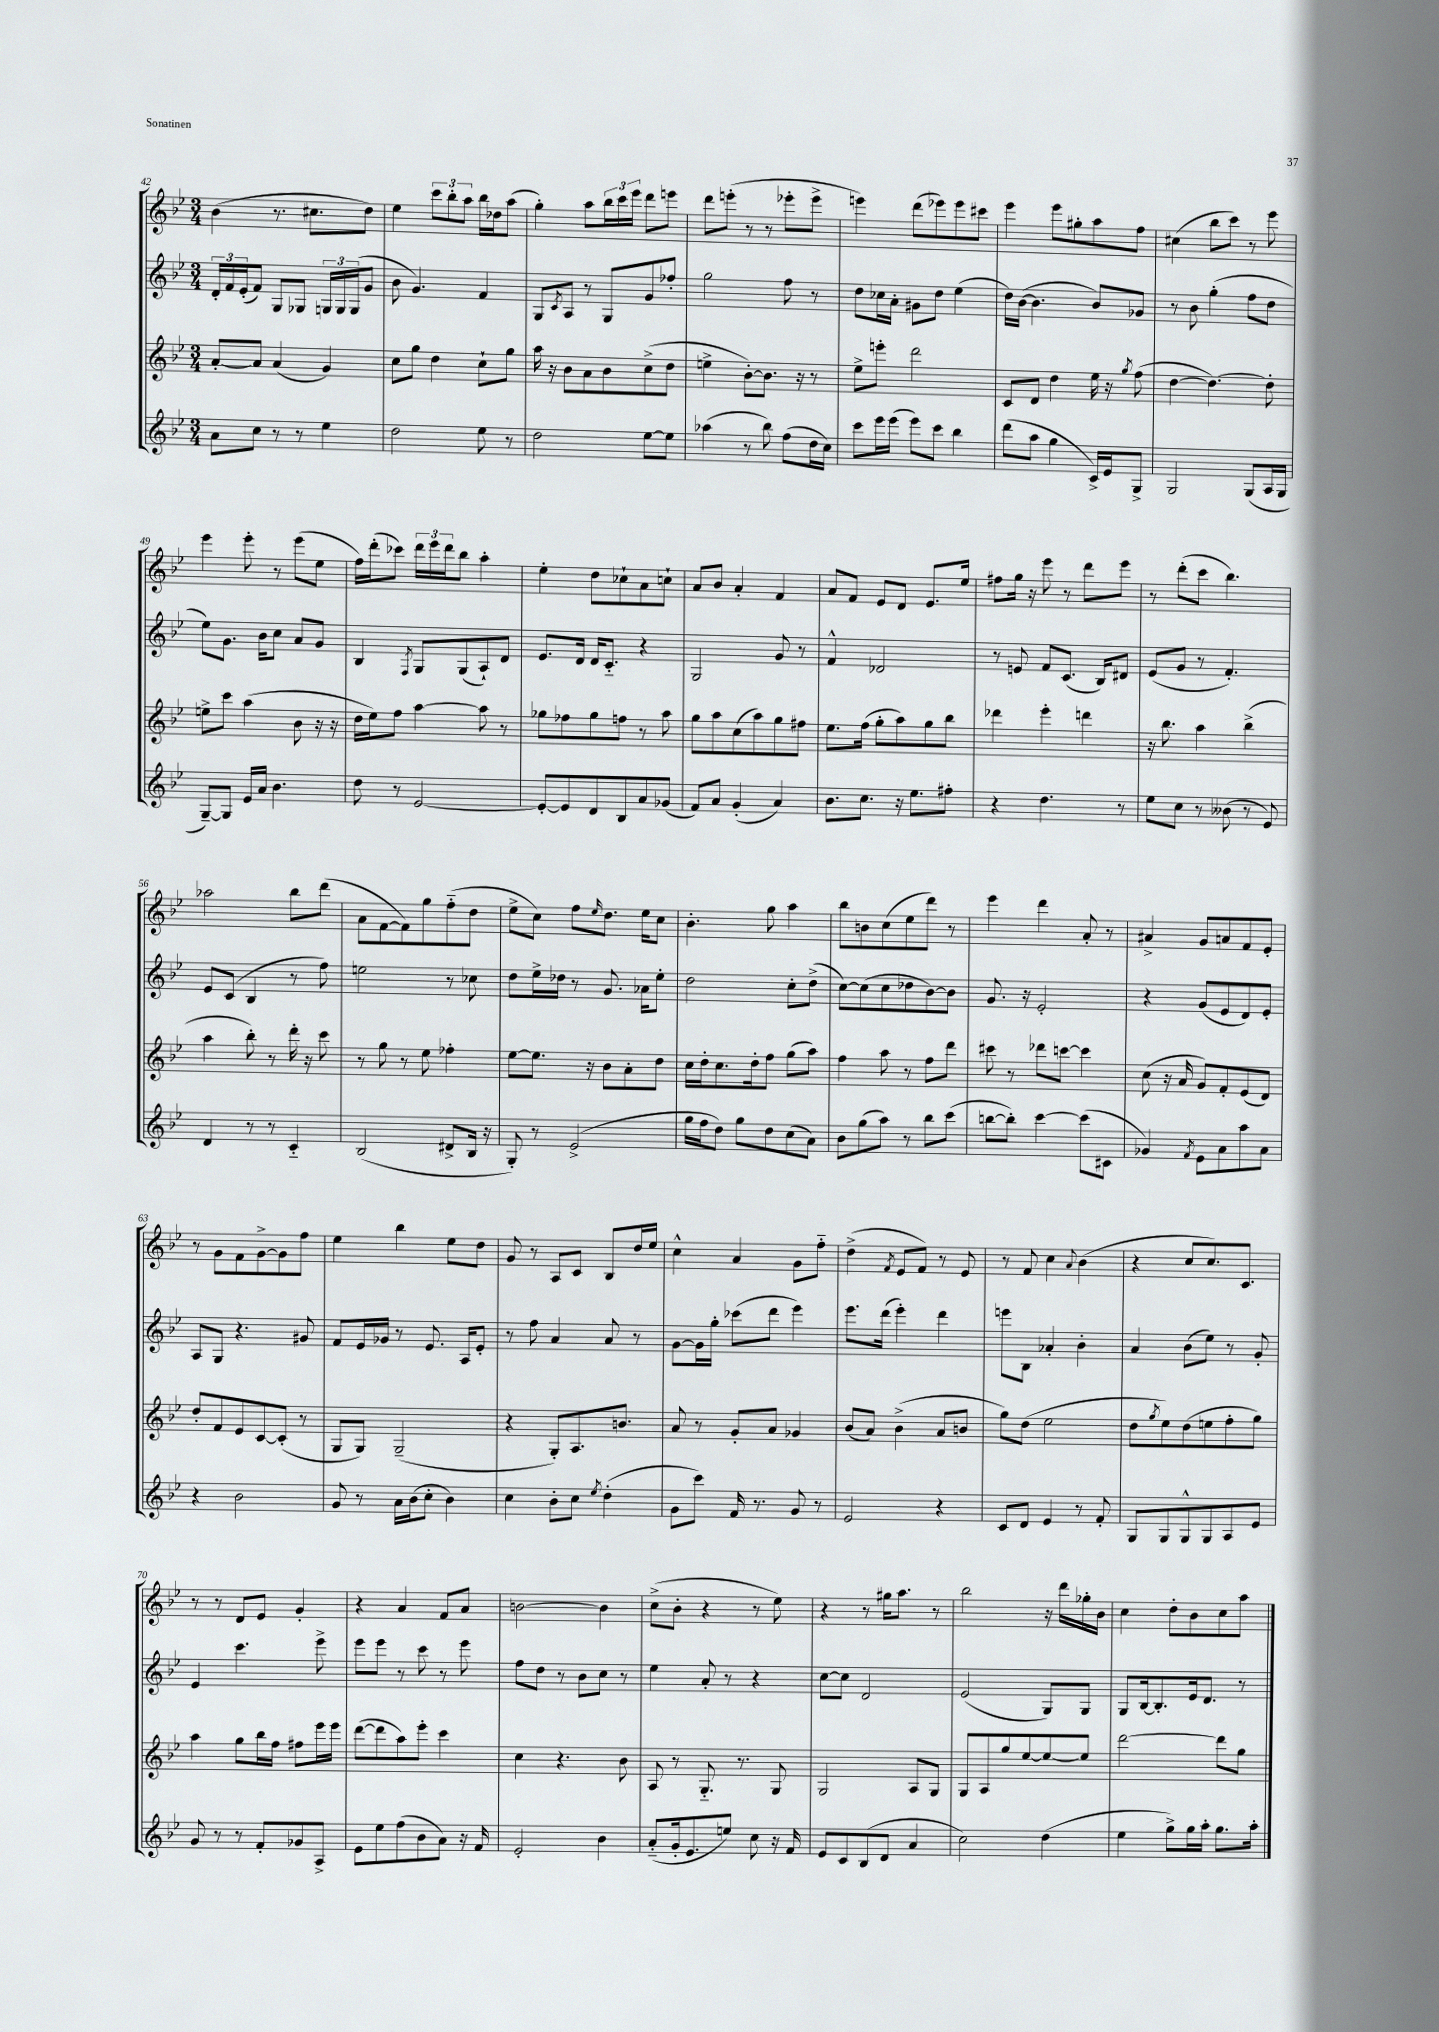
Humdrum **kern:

**kern	**kern	**kern	**kern
*staff4	*staff3	*staff2	*staff1
*clefG2	*clefG2	*clefG2	*clefG2
*k[b-e-]	*k[b-e-]	*k[b-e-]	*k[b-e-]
*M3/4	*M3/4	*M3/4	*M3/4
8a	[8a'	24d'	(4b-
.	.	24f	.
.	.	(24e-'	.
8cc	8a]	8f)	.
8r	(4a	8G	8.r
8r	.	8G-	.
.	.	.	8.cc#
4ee-	4g)	24G	.
.	.	24G	.
.	.	(24G	.
.	.	8g	8dd)
=	=	=	=
2dd	8cc	8b-	4ee-
.	8gg	4.g)	.
.	4dd	.	12ccc
.	.	.	12bb-'
.	.	.	12aa
8ee-	8cc`	4f	16bb-
.	.	.	16dd-
8r	8gg	.	(8aa
=	=	=	=
2dd	16aa	8G	4gg')
.	16r	.	.
.	.	8qc	.
.	8b-	8A	.
.	8a	8r	8aa
.	8b-	8G	24bb-
.	.	.	24ccc
.	.	.	24eee-
[8ee-	(8cc^	8g	8ddd
8ee-]	8dd	8ff-'	8eee
=	=	=	=
(4aa-	4ee^	2gg	8ddd
.	.	.	(8eee'
8r	[8b-')	.	8r
8bb-)	8.b-]	.	8r
(8ff	.	8ff	8eee-'
.	16r	.	.
16dd	8r	8r	8eee-^
16cc)	.	.	.
=	=	=	=
8ccc	8ee-^	8dd	4eee)
16eee-	8eee'	16cc-	.
(16eee-	.	16a'	.
8eee-)	2ddd	8g#	(8ddd
8ccc	.	8dd	8eee-)
4bb-	.	(4ee-	8eee-
.	.	.	8ccc#
=	=	=	=
(8ddd	8c	16dd)	4eee-
.	.	([16b-	.
8aa	8d	4.b-]	.
4gg	4dd	.	8eee-
.	.	.	8gg#'
16c^)	16ee-	8b-)	8aa
16e-	16r	.	.
.	8qgg	.	.
8G^	(8ff	8g-	8ff
=	=	=	=
2G	[4dd	8r	(4cc#
.	.	8b-	.
.	4.dd_)	(4gg'	8bb-
.	.	.	8ccc)
(8G	.	8ff	8r
16A	8dd']	8dd	8eee-
16G	.	.	.
=	=	=	=
[8G~)	8ee^	8ee-)	4eee-
8G]	8ccc	8.g	.
16e-	(4aa	.	8eee-'
16a	.	16b-	.
4.b-	.	8cc	8r
.	8b-	8a	(8eee-
.	16r	8g	8ee-
.	16r	.	.
=	=	=	=
8dd	16dd	4B-	16ff)
.	16ee-)	.	(16ddd'
8r	8ff	.	8ccc-)
.	.	8qF	.
[2e-	[4aa	8G	24ddd
.	.	.	24eee-
.	.	.	24ddd
.	.	(8G	8bb-
.	8aa]	8A`)	4aa'
.	8r	8d	.
=	=	=	=
8e-'_	8gg-	8.e-	4ee-'
8e-]	8ff-	.	.
.	.	16d	.
8d	8gg-	16d	8dd
.	.	8.c'~	.
8B-	8ff	.	8cc-`
8a	8r	4r	8a
(8g-	8aa	.	8cc`
=	=	=	=
8f)	8gg	2G	8a
8a	8aa	.	8b-
(4g'	(8cc	.	4a'
.	8aa)	.	.
4a)	8gg	8g	4f
.	8ff#	8r	.
=	=	=	=
8.b-	8.ee-	4f^^	8a
.	.	.	8f
8.cc	(16ff	.	.
.	8gg'	2d-	8e-
16r	8aa)	.	8d
8.ee-	.	.	.
.	8gg	.	8.e-
8ff#'	8bb-	.	.
.	.	.	16ee-
=	=	=	=
4r	4ddd-	8r	8ff#
.	.	8e	16gg
.	.	.	16r
4.dd	4eee-'	8f	8eee-
.	.	(8.c	8r
.	4ddd	.	8ddd
.	.	16B-)	.
8r	.	8d#	8eee-
=	=	=	=
8ee-	16r	(8e-	8r
.	8.bb-	.	.
8cc	.	8g	(8ddd'
8r	4aa	8r	8ccc
(8b--	.	4.f')	4.bb-)
8r	(4bb-^	.	.
8e-)	.	.	.
=	=	=	=
4d	4aa	8e-	2aa-
.	.	(8c	.
8r	8bb-')	4B-	.
8r	8r	.	.
4c'~	16ddd'	8r	8bb-
.	16r	.	.
.	8ccc	8ff)	(8ddd
=	=	=	=
(2B-	8r	2ee	8a
.	8gg	.	[8f
.	8r	.	8f])
.	8ee-	.	8gg
8d#^	4ff-'	8r	(8ff'~
16B-	.	8cc-	8dd
16r	.	.	.
=	=	=	=
8G')	[8ee-	8dd	8ee-^
8r	8.ee-]	16ee-^	8cc)
.	.	16dd-	.
(2e-^	.	8r	8ff
.	16r	.	.
.	.	.	16qqee-
.	8b-	8.g	8.dd
.	8a'	.	.
.	.	16a-	16ee-
.	8dd	8ee-'	8cc
=	=	=	=
16gg	16cc	2dd	4.b-'
16ff	16dd'	.	.
8dd)	8.cc	.	.
8gg	.	.	.
.	16dd'	.	.
8dd	8ff	.	8gg
(8cc	(8gg	8cc'	4aa
8a)	8aa)	(8dd^	.
=	=	=	=
8b-	4ff	[8cc)	8bb-
(8gg	.	(8cc]	8b
8aa)	8aa	8cc	(8cc
8r	8r	8dd-	8ee-
8bb-	8ff	[8b-)	8ddd)
(8ccc	8ddd	8b-]	8r
=	=	=	=
[8bb	8ccc#	8.g	4eee-
8bb'])	8r	.	.
.	.	16r	.
[4ccc	8ddd-	2e-'	4ddd
.	[8ccc	.	.
(8ccc]	4ccc]	.	8a'
8c#	.	.	8r
=	=	=	=
4g-)	(8cc	4r	4a#^
.	16r	.	.
.	16a	.	.
8qf	.	.	.
8e-	8g)	(8g	8g
8a	8f'	8e-	8a
8aa	(8e-	8d)	8f
8a	8d)	8e-'	8e-'
=	=	=	=
4r	8dd'	8A	8r
.	8f	8G	8g
2b-	8e-	4.r	8f
.	[8c	.	[8g^
.	(8c']	.	8g]
.	8r	8g#	8ff
=	=	=	=
8g	8G	8f	4ee-
8r	8G)	16e-	.
.	.	16g-	.
16a	(2G~	8r	4bb-
(16b-	.	.	.
8cc'	.	8.e-	.
4b-)	.	.	8ee-
.	.	16A	.
.	.	8e-'	8dd
=	=	=	=
4cc	4r	8r	8g
.	.	8ff	8r
8b-'	8G')	4a	8A
8cc	8.A	.	8c
8qee-	.	.	.
(4dd'	.	8a	8B-
.	8.b	.	.
.	.	8r	16dd
.	.	.	16ee-
=	=	=	=
8g	8a	[8g	4cc^^
8ccc)	8r	16g]	.
.	.	16gg'	.
16f	8g'	(8ccc-	4a
8.r	.	.	.
.	8a	8ddd	.
8g	4g-	4eee-)	8g
8r	.	.	8ff'~
=	=	=	=
2e-	(8b-	8.eee-	(4dd^
.	8a)	.	.
.	.	(16ddd	.
.	.	.	8qf
.	(4b-^	4eee-')	8e-
.	.	.	8f)
4r	8a	4ddd	8r
.	8b	.	8e-
=	=	=	=
8c	8gg)	8eee	8r
8d	(8dd	8B-	8f
4e-	2ee-	4a-'	4cc
.	.	.	8qqa
8r	.	4b-'	(4b-
8f'	.	.	.
=	=	=	=
8G	8dd	4a	4r
.	8qgg	.	.
8G	8ee-)	.	.
8G^^	(8dd	(8b-	8cc
8G	8ee	8ee-)	8.cc)
8A	8ff'	8r	.
.	.	.	8.c
8e-	8gg)	8g'	.
=	=	=	=
8g	4aa	4e-	8r
8r	.	.	8r
8r	8gg	4.ccc	8d
8f'	16bb-	.	8e-
.	16ff	.	.
8g-	8ff#	.	4g'
8A^	16eee-	8eee-^	.
.	16eee-	.	.
=	=	=	=
8e-	([8ddd	8eee-	4r
8ee-	8ddd]	8eee-	.
(8ff	8aa)	8r	4a
8b-	8eee-'	8ccc	.
8a)	4ccc	8r	8f
16r	.	8eee-	8a
16f	.	.	.
=	=	=	=
2e-'	4cc	8ff	[2b
.	.	8dd	.
.	4.r	8r	.
.	.	8b-	.
4b-	.	8cc	4b]
.	8b-	8r	.
=	=	=	=
(8a'~	8A	4ee-	(8cc^
16g'	8r	.	8b-'
8.e-	.	.	.
.	8.G'~	8a'	4r
8ee)	.	8r	.
.	8.r	.	.
8cc	.	4r	8r
16r	8G	.	8ee-)
16f	.	.	.
=	=	=	=
8e-	2G	[8cc	4r
8c	.	8cc]	.
(8B-	.	2d	8r
8d	.	.	16gg#
.	.	.	8.aa
4a	8A	.	.
.	8G	.	8r
=	=	=	=
2cc)	8G	(2e-	2bb-
.	8A	.	.
.	8gg	.	.
.	[8ee-	.	.
(4dd	8ee-_	8G)	16r
.	.	.	16ddd
.	8ee-]	8G	16gg-'
.	.	.	16b-
=	=	=	=
4ee-	[2ddd	8G	4cc
.	.	[16B-	.
.	.	8.B-']	.
8gg^)	.	.	8dd'
16gg	.	16e-	8b-
16aa'	.	8.d	.
8.gg	8ddd]	.	8cc
.	8gg	8r	8aa
16aa'	.	.	.
==	==	==	==
*-	*-	*-	*-
